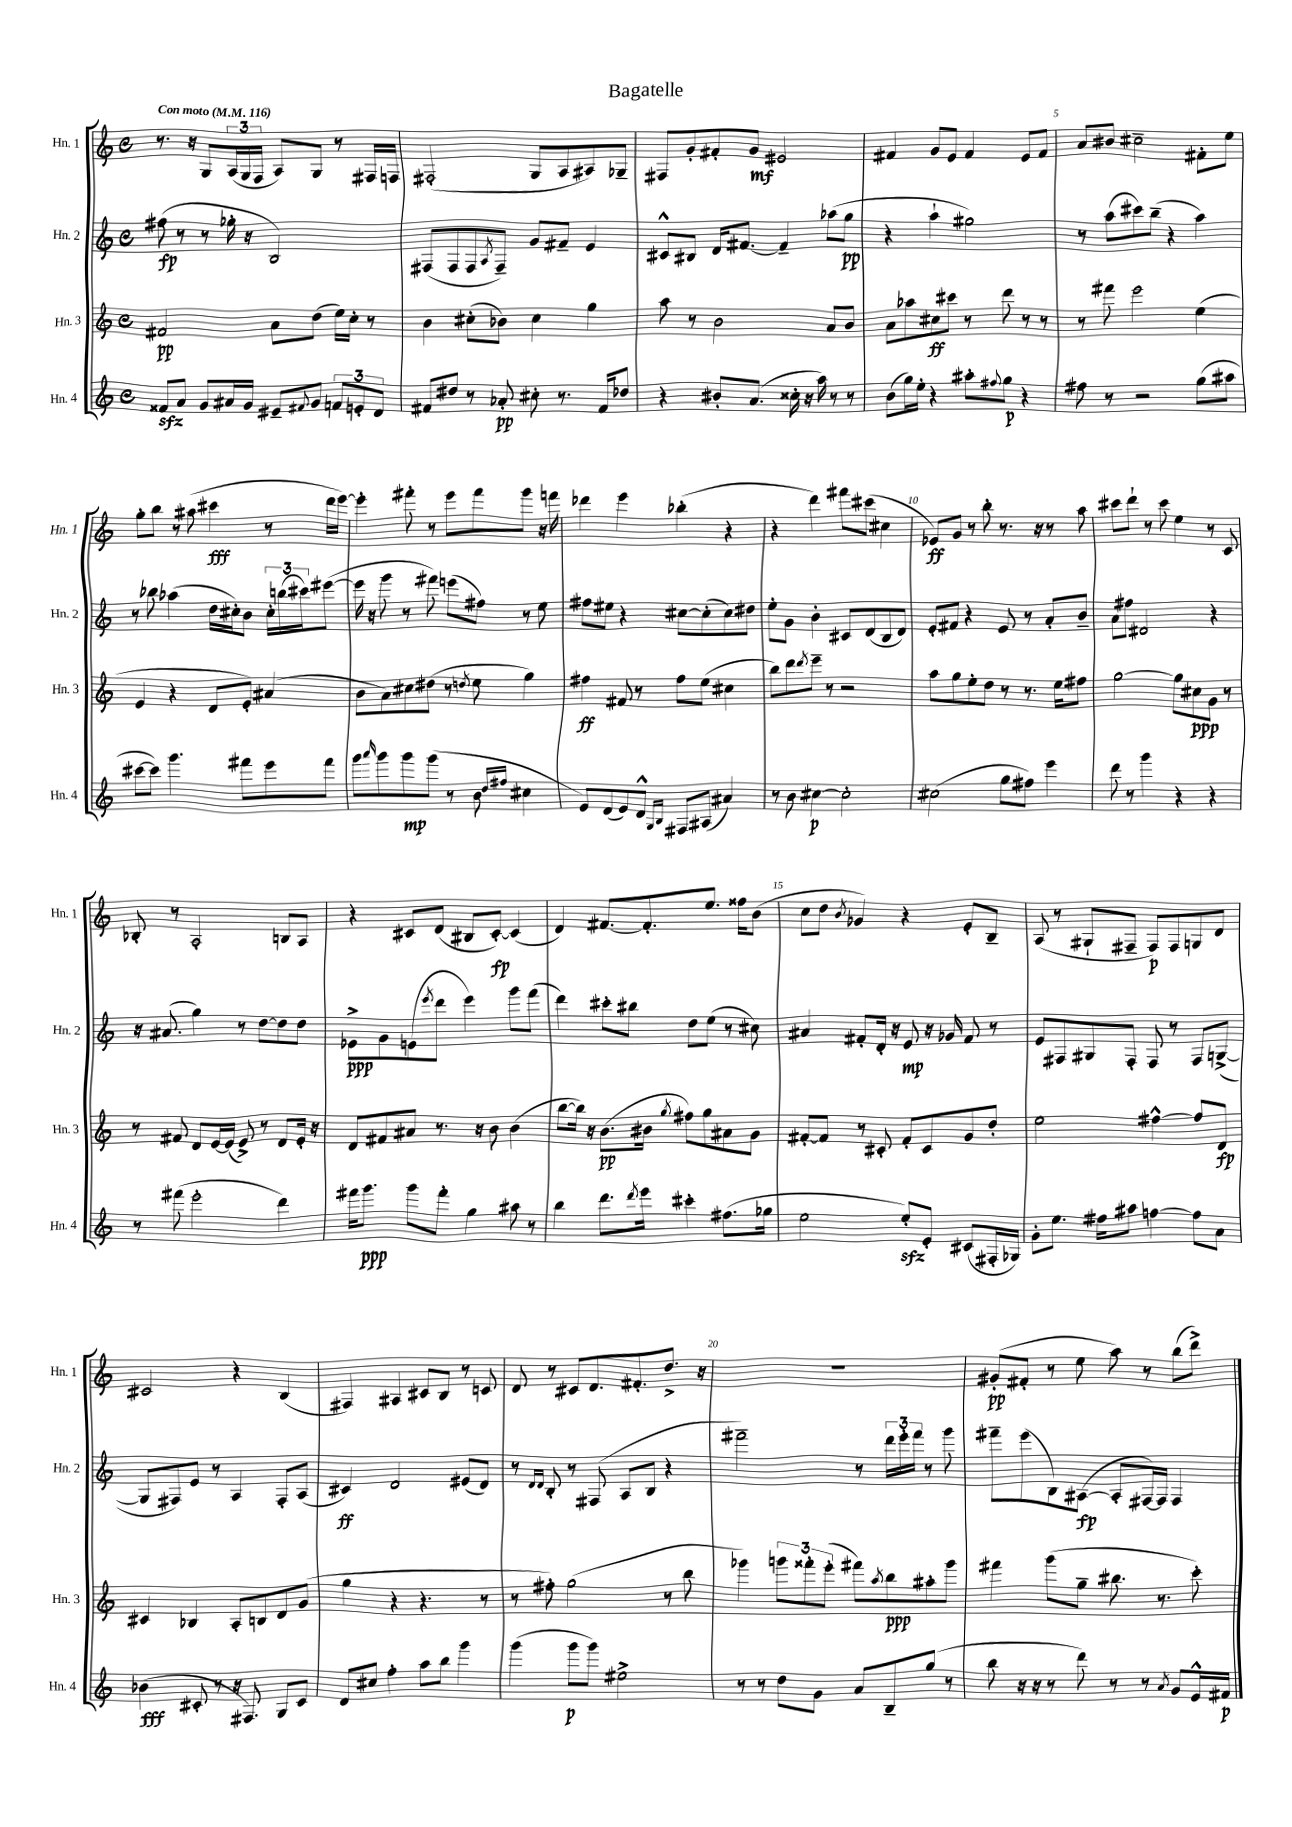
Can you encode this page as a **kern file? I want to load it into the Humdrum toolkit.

**kern	**kern	**kern	**kern
*staff4	*staff3	*staff2	*staff1
*clefG2	*clefG2	*clefG2	*clefG2
*k[]	*k[]	*k[]	*k[]
*M4/4	*M4/4	*M4/4	*M4/4
*met(c)	*met(c)	*met(c)	*met(c)
*MM116	*MM116	*MM116	*MM116
8f##	2f#	(8ff#	8.r
8a	.	8r	.
.	.	.	16r
8g	.	8r	8G
16a#	.	16gg-'	(24A
.	.	.	24G
16g	.	16r	.
.	.	.	24F
8e#~	8a	2B)	8A)
8qqf#	.	.	.
8g	(8dd	.	8G
12f	16ee)	.	8r
.	16cc'	.	.
12e'	.	.	.
.	8r	.	16F#
12d	.	.	.
.	.	.	16F
=	=	=	=
8f#	4b	(8F#	(2F#'
8dd#	.	8F#	.
8r	(8cc#'	8F#	.
.	.	8qA	.
8a-'	8b-)	8F#~)	.
8cc#'	4cc#	8g	8G
8.r	.	8f#~	8A
.	4gg	4e	8A#)
16f#	.	.	.
8dd-	.	.	8G-~
=	=	=	=
4r	8aa	8c#^^	8F#
.	8r	8B#	8g'
8b#'	2b	16d	8f#'
.	.	[8.f#	.
(8.a	.	.	8g
.	.	4f#~]	2e#
16cc##'	.	.	.
16r	.	.	.
16aa)	.	.	.
8r	8a	(8aa-	.
8r	8b	8gg	.
=	=	=	=
(8b	8a	4r	4f#
16gg)	8aa-	.	.
16ee'	.	.	.
4r	8cc#	4aa`	8g
.	8ccc#	.	8e
8aa#'	8r	2gg#)	4f#
8qqff#	.	.	.
8gg	8ddd	.	.
4r	8r	.	8e
.	8r	.	8f#
=	=	=	=
8ff#	8r	8r	8a
8r	8fff#	(8aa	8b#
2r	2eee	8ccc#)	2cc#~
.	.	(8bb~	.
.	.	4r	.
(8gg	(4ee	4aa)	8f#'
8aa#	.	.	8ee
=	=	=	=
[8ccc#	4e	8r	8gg'
8ccc#])	.	8bb-	8bb
4.ggg	4r	(4aa-	8r
.	.	.	(8aa#
.	8d	16dd	4ccc#
.	.	16cc#')	.
8fff#	8e')	8b	.
8eee	(4a#	24cc#'	8r
.	.	(24bb	.
.	.	24ccc#)	.
8fff#	.	([8eee#	16ddd
.	.	.	[16eee)
=	=	=	=
8ggg	8b	16eee#]	4eee']
.	.	16r	.
16qqaaa	.	.	.
8ggg	8a)	8ggg	.
8ggg	8cc#	8r	8fff#'
(8ggg	(8dd#	8fff#)	8r
8r	8r	(8eee	8eee
.	8qdd	.	.
8b	8ee	8ff#)	8fff#
16qqdd	.	.	.
16qqff#	.	.	.
4cc#	4gg)	8r	8ggg
.	.	8ee	16r
.	.	.	16fff
=	=	=	=
8e)	4ff#	8ff#	4ddd-
(8d	.	8ee#	.
8e)	8f#	4r	4eee
8d^^	8r	.	.
16qqG	.	.	.
16qqB	.	.	.
8F#	8ff#	[8cc#	(4bb-'
(8A#	(8ee	(8cc#']	.
4a#)	4cc#	8cc#)	4r
.	.	8dd#	.
=	=	=	=
8r	8bb)	8ee'	4r
8b	8ddd	8g	.
.	8qddd	.	.
[4cc#	8eee~	4b'	4ddd)
.	8r	.	.
2cc#']	2r	8c#	8fff#
.	.	(8d	(8ccc#
.	.	8B	4cc#
.	.	8d)	.
=	=	=	=
(2cc#	8aa	8e'	8e-)
.	8gg	8f#	8g
.	8ee'	4r	8r
.	8dd	.	8bb'
8gg	8r	8e	8.r
8ff#)	8.r	8r	.
.	.	.	16r
4eee	.	8a'	8r
.	16ee	.	.
.	8ff#	8b~	8aa
=	=	=	=
8ddd	[2gg	8a	8ccc#
8r	.	8ff#	8ddd`
4ggg	.	2d#	8r
.	.	.	8ccc#
4r	8gg]	.	4ee
.	8cc#	.	.
4r	8g	4r	8r
.	8r	.	8c
=	=	=	=
8r	8r	16r	8B-'
.	.	(8.a#	.
(8fff#	8f#	.	8r
2eee'	8d	4gg)	2A'
.	[16e	.	.
.	(16e]	.	.
.	8e^)	8r	.
.	8r	[8dd	.
4ddd)	8d	8dd]	8B
.	16e'	8dd	8A
.	16r	.	.
=	=	=	=
16fff#	8d	8e-^	4r
8.ggg	.	.	.
.	8f#	8g	.
8ggg	8a#	(8e	8c#
.	.	8qeee	.
8fff#'	8.r	8ddd	(8d
4gg	.	4eee)	8B#
.	16r	.	.
.	8b	.	[8c#')
8aa#	(4b	8ggg	(4c#]
8r	.	(8fff	.
=	=	=	=
4bb	[8bb	4ddd)	4d)
.	16bb])	.	.
.	16r	.	.
8.ddd	(8.b	8ccc#'	[8.f#
.	.	8bb#	.
8qddd	.	.	.
16eee	16b#	.	8.f#']
.	8qgg	.	.
4ccc#'	8ff#)	8dd	.
.	8gg	(8ee	8.ee
(8.ff#	8a#	8r	.
.	.	.	16ff##
.	8g	8cc#)	(8b
16gg-	.	.	.
=	=	=	=
2ee	[8f#'	4a#	8cc
.	8f#]	.	8dd
.	.	.	8qb
.	8r	8f#'	4g-)
.	8c#'	16d'	.
.	.	16r	.
8ee')	8f#'	8e	4r
8e'	8c#	16r	.
.	.	16g-	.
(8c#	8g	8f#	8e'
16F#'	8dd'	8r	8B~
16G-)	.	.	.
=	=	=	=
8g'	2ee	8e	(8A
8.ee	.	8F#	8r
.	.	8G#	8G#`
16ff#	.	.	.
8aa#	.	8F#'	8F#~
[4ff	[4ff#^^	8F#	8F#)
.	.	8r	8F#
8ff]	8ff#]	8F#	8G
8a	8d	([8G^	8d
=	=	=	=
(4b-	4c#	8G]	2c#
.	.	8F#)	.
8c#'	4B-	8e	.
8r	.	8r	.
16r	8A'	4A	4r
8.F#)	.	.	.
.	8B	.	.
8G	8d	8F#'	(4B
8c#	(8g	(8A	.
=	=	=	=
8d	4gg	4c#)	4F#)
8cc#	.	.	.
4ff'	4r	2d	4A#
8aa	4.r	.	8c#
8bb	.	.	8B
4ggg	.	(8e#	8r
.	8r	8d)	8c
=	=	=	=
(4ggg	8r	8r	8d
.	.	16qqd	.
.	.	16qqd	.
.	8ff#')	8B'	8r
8ggg	(2gg	8r	8c#
8ggg)	.	(8F#	8.d
2ee#^	.	8A	.
.	.	.	8.f#'
.	.	8B	.
.	8r	4r	8.dd^
.	8bb	.	.
.	.	.	16r
=	=	=	=
8r	4ggg-)	2fff#~)	1r
8r	.	.	.
8dd	12ggg	.	.
.	12fff##'	.	.
8g	.	.	.
.	(12eee'	.	.
8a	8fff#)	8r	.
.	8qaa	.	.
8B~	8bb	24ddd	.
.	.	24eee'	.
.	.	24fff#	.
(8gg	8aa#'	8r	.
8r	8ggg	8ggg	.
=	=	=	=
8bb	4fff#	8fff#~	(8g#'
16r	.	(8eee	8f#'
16r	.	.	.
8r	(8ggg	8B)	8r
8ddd)	8gg~	([8A#	8ee
8r	8.bb#	8A#']	8aa)
8r	.	[16F#)	8r
.	8.r	16F#]	.
8qa	.	.	.
8g	.	4F#	(8bb
16e^^	8ccc')	.	8ddd^)
16f#	.	.	.
==	==	==	==
*-	*-	*-	*-
